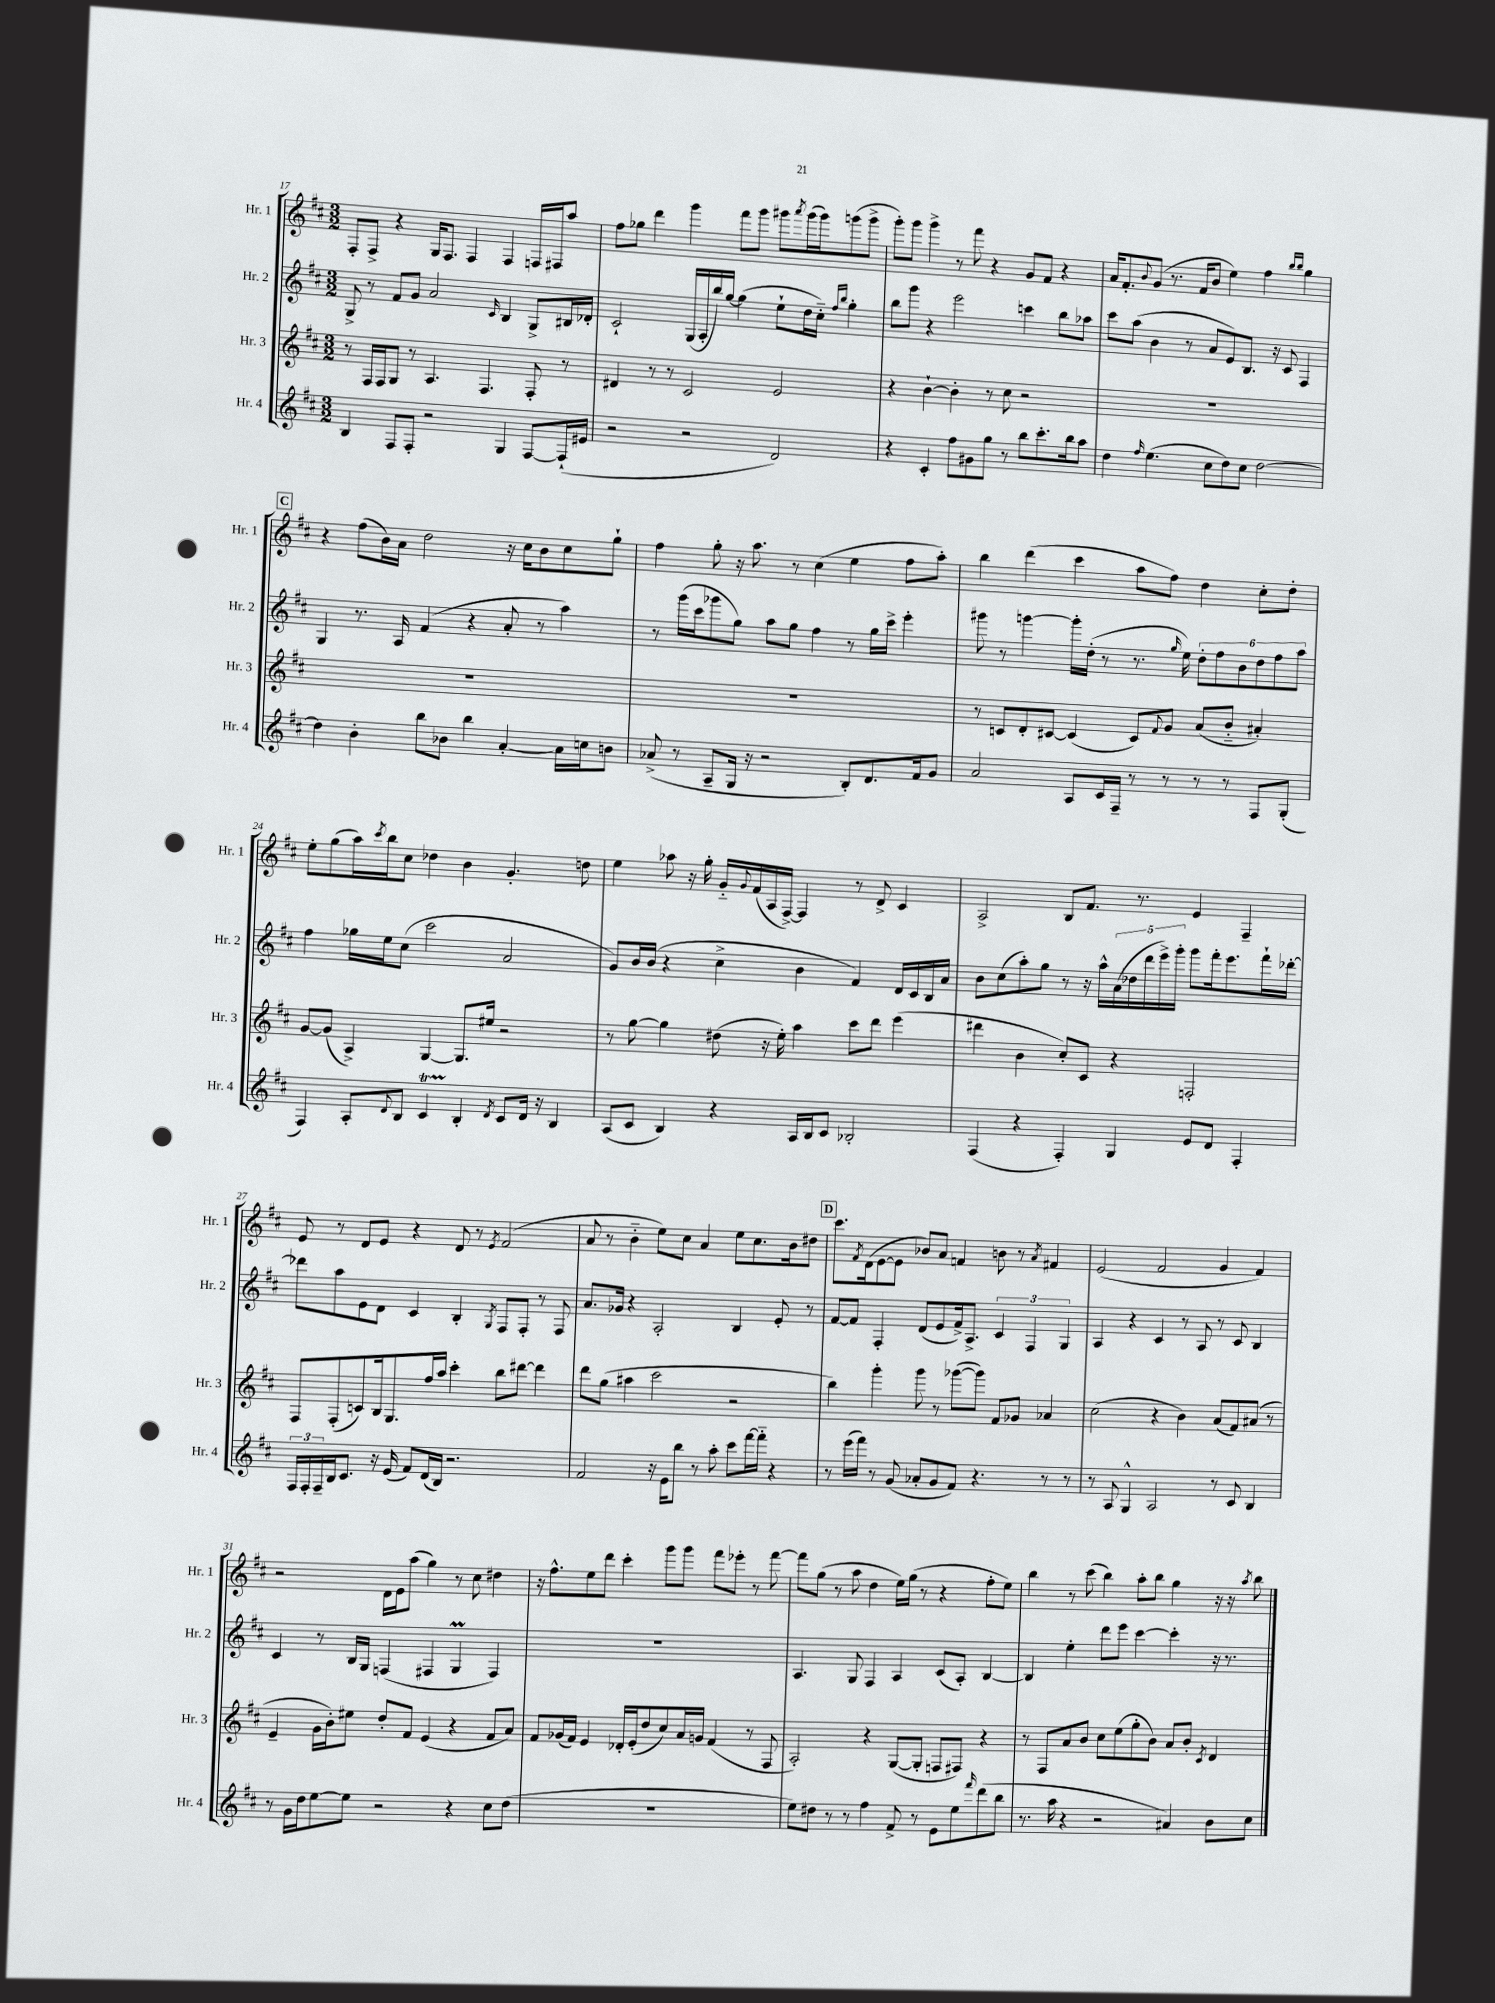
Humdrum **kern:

**kern	**kern	**kern	**kern
*staff4	*staff3	*staff2	*staff1
*clefG2	*clefG2	*clefG2	*clefG2
*k[f#c#]	*k[f#c#]	*k[f#c#]	*k[f#c#]
*M3/2	*M3/2	*M3/2	*M3/2
4B	8r	8G^	8F#'
.	16F#	8r	8F#^
.	16F#	.	.
8F#	8G	8f#	4r
8F#'	8r	8g	.
2r	4.A	2a	16G
.	.	.	8.F#
.	.	.	4F#
.	4.F#	.	.
.	.	16qqc#	.
4G	.	4B	4F#
[8F#	8F#'	8G^	16F
.	.	.	16F#
(16F#`]	8r	16B#	8aa
16e#	.	16d-'	.
=	=	=	=
2r	4d#	2c#`	8ff#
.	.	.	8gg-
.	8r	.	4ddd
.	8r	.	.
2r	2c#	(16G	4ggg
.	.	16A'	.
.	.	16bb)	.
.	.	[16gg	.
.	.	(4gg]	8fff#
.	.	.	8ggg
2d)	2e	8ee`	8ggg#
.	.	.	8qaaa
.	.	16dd	(16ggg#
.	.	16cc#'~)	16ggg#)
.	.	16qqff#	.
.	.	16qqbb	.
.	.	4gg'	(8ggg
.	.	.	8ggg^
=	=	=	=
4r	4r	8bb	8ggg')
.	.	8ggg	8ggg
4c#'	[4b`	4r	4ggg^
8ff#	4b']	2eee	8r
8g#	.	.	8fff#
8gg	8r	.	4r
8r	8cc#	.	.
8bb	2r	4ccc	8g
8.ccc#'	.	.	8f#
.	.	8bb	4r
16bb	.	.	.
8aa	.	8aa-	.
=	=	=	=
4dd	1.r	8ccc#	16a
.	.	.	8.f#'
.	.	(8aa	.
16qqff#	.	.	8qqb
(4.ee	.	4b	(8g
.	.	.	8.r
.	.	8r	.
.	.	.	16f#
8cc#	.	8a	8b
8dd)	.	8e)	4ee)
8cc#	.	8.B	.
[2dd	.	.	4ff#
.	.	16r	.
.	.	8c#	.
.	.	.	16qqbb
.	.	.	16qqbb
.	.	4F#	4gg
=	=	=	=
4dd]	1.r	4G	4r
4b'	.	8.r	(8ff#
.	.	.	16b)
.	.	16A	16a
8bb	.	(4f#	2dd
8b-	.	.	.
4bb	.	4r	.
[4a'	.	8a'	16r
.	.	.	16cc#
.	.	8r	8b
16a]	.	4aa)	8cc#
16cc	.	.	.
8b	.	.	8gg`
=	=	=	=
(8a-^	1.r	8r	4ff#
8r	.	(16ggg	.
.	.	16ccc#	.
8A~	.	8ggg-	8gg'
16G	.	8gg)	16r
16r	.	.	8.aa
2r	.	8aa	.
.	.	8gg	8r
.	.	4ff#	(4cc#
8B')	.	8r	4ee
8.d	.	16gg	.
.	.	16ccc#^	.
.	.	4eee'	8ff#
16f#	.	.	.
8g	.	.	8aa')
=	=	=	=
2a	8r	8ggg#	4bb
.	8c	8r	.
.	8d'	[4ggg	(4ddd
.	[8c#	.	.
8A	(4c#]	16ggg']	4ccc#
.	.	(16dd'	.
16c#	.	8r	.
16F#~	.	.	.
8r	8c#)	8.r	8aa
.	8qqf#	.	.
8r	8g	.	8ff#)
.	.	16qqgg	.
.	.	16ee)	.
8r	(8a	12dd'	4dd
.	.	12ff#	.
8r	8b'~	.	.
.	.	12b	.
8F#	4a#')	12dd	8cc#'
.	.	12ff#	.
(8G'	.	.	8dd'
.	.	12aa	.
=	=	=	=
4F#)	[8g	4ff#	8ee'
.	(8g]	.	(8gg
8A'	4A^)	16gg-	16aa)
.	.	.	8qccc#
.	.	16ee	16bb
8qqd	.	.	.
8B	.	(8cc#	8cc#
4c#	[4G	2ccc#	4dd-
4B'	8.G]	.	4b
.	16ee#	.	.
8qd	.	.	.
8c#	2r	2a	4.g'
16d	.	.	.
16r	.	.	.
4B	.	.	.
.	.	.	8dd
=	=	=	=
(8A	8r	8g)	4ee
8c#	[8gg	16b	.
.	.	(16b	.
4B)	4gg]	4r	8aa-
.	.	.	16r
.	.	.	16gg'
4r	(8dd#	4cc#^	16g'~
.	.	.	8qqg
.	.	.	(16f#
.	16r	.	16A
.	16ee')	.	[16F#^)
16A	4aa	4b	4F#]
16B	.	.	.
8c#	.	.	.
2B-'	8ccc#	4f#)	8r
.	8ddd	.	8d^
.	(4eee	16d	4c#
.	.	16c#	.
.	.	16B	.
.	.	16a	.
=	=	=	=
(4F#	4ddd#	8b	2A^
.	.	(8cc#	.
4r	4b	8aa')	.
.	.	8gg	.
4F#')	8cc#')	8r	8B
.	8c#	16r	8.f#
.	.	16aa^^	.
4G	4r	(20a	.
.	.	20dd-	.
.	.	.	8.r
.	.	20ddd	.
.	.	20eee^)	.
.	.	20ggg'	.
8e	2F'	8ggg	4e
8d	.	16fff#'	.
.	.	8.eee	.
4F#'	.	.	4F#~
.	.	16fff#`	.
.	.	[16ddd-'	.
=	=	=	=
24F#	8F#	8ddd-]	8e
24F#'	.	.	.
24F#~	.	.	.
16B	(8F#'	8aa	8r
8.c#	.	.	.
.	8c)	8e	8d
16r	16B	8d	8e
(16e	8.G	.	.
8f#)	.	4c#	4r
(16d	16ff#	.	.
16B)	16aa	.	.
2.r	4ccc#'	4B'	8d
.	.	.	8r
.	.	8qG	8qe
.	8bb	8F#	(2f#
.	[8ddd#	8F#'	.
.	4ddd#]	8r	.
.	.	8F#	.
=	=	=	=
2f#	8ddd	8.a	8a
.	(8gg	.	8r
.	.	16g-	.
.	4aa#	4r	4b'~
16r	2ccc#	2A'	8ee)
16e	.	.	.
8bb	.	.	8cc#
8r	.	.	4a
8aa'	.	.	.
8ccc#	2r	4B	8ee
[16fff#	.	.	8.cc#
16fff#'~]	.	.	.
4r	.	8e'	.
.	.	.	16b
.	.	8r	8dd#
=	=	=	=
8r	4bb)	[8f#	8.ccc#
(16eee	.	8f#]	.
.	.	.	8qf#
16fff#)	.	.	(16d
8r	4ggg'	4F#'	[8e
(8g	.	.	8e]
8a-'	8ggg	(8d	8b-)
8g	8r	8e	8a
8f#)	([8ggg-	16f#^)	4f
.	.	8.A^	.
4.r	8ggg-])	.	.
.	8f#	6c#	8b
.	8g-	.	8r
.	.	6F#	.
.	.	.	8qa
8r	4a-	.	4f#
.	.	6G	.
8r	.	.	.
=	=	=	=
8r	(2cc#	4A	(2e
8A	.	.	.
4G^^	.	4r	.
2A	4r	4c#	2f#
.	4b)	8r	.
.	.	8A	.
8r	(8a	8r	4g
8c#	8f#)	8c#	.
4B	(8a#	4B	4f#)
.	8r	.	.
=	=	=	=
8r	4e~	4c#	2r
16g	.	.	.
16dd	.	.	.
[8ee	16g	8r	.
.	16b')	.	.
8ee]	8ee#	16B	.
.	.	16G	.
2r	8dd'	(4F	16d
.	.	.	16e
.	8f#	.	(8aa
.	(4e	4F#	4gg)
4r	4r	4G	8r
.	.	.	8cc#
8cc#	8f#	4F#)	4dd#
(8dd	8a)	.	.
=	=	=	=
1.r	8f#	1.r	16r
.	.	.	8.ff#^^
.	(16g-	.	.
.	16f#)	.	.
.	4e	.	8ee
.	.	.	8ddd
.	16d-'	.	4ccc#'
.	(16e'	.	.
.	8dd	.	.
.	8cc#)	.	8ggg
.	16a	.	8ggg
.	16g	.	.
.	(4f#	.	8fff#
.	.	.	8eee-'
.	8r	.	8r
.	8F#	.	[8fff#
=	=	=	=
8ee)	2A')	4.A	8fff#]
8dd#	.	.	(8gg
8r	.	.	8r
8r	.	8G	8aa
4ff#	4r	4F#	4dd
8f#^	([8G	4A	16ee)
.	.	.	(16gg
8r	8G']	.	8r
8e	8F	(8c#	4r
8ee	8F#)	8A')	.
16qqfff#	.	.	.
(8ddd	4r	[4B	8ff#'
8bb	.	.	8ee)
=	=	=	=
8.r	8r	4B]	4bb
.	8F#	.	.
16aa	.	.	.
4r	8a	4ee'	8r
.	8b	.	(8ccc#
2r	8cc#	8ddd	4bb)
.	(8ee	8eee	.
.	8gg'	[4ccc#	8aa'
.	8b)	.	8bb
4a#)	8a	4ccc#']	4gg
.	8b'	.	.
.	8qc#	.	.
8b	4d	16r	16r
.	.	8.r	16r
.	.	.	8qaa
8cc#	.	.	8bb
==	==	==	==
*-	*-	*-	*-
